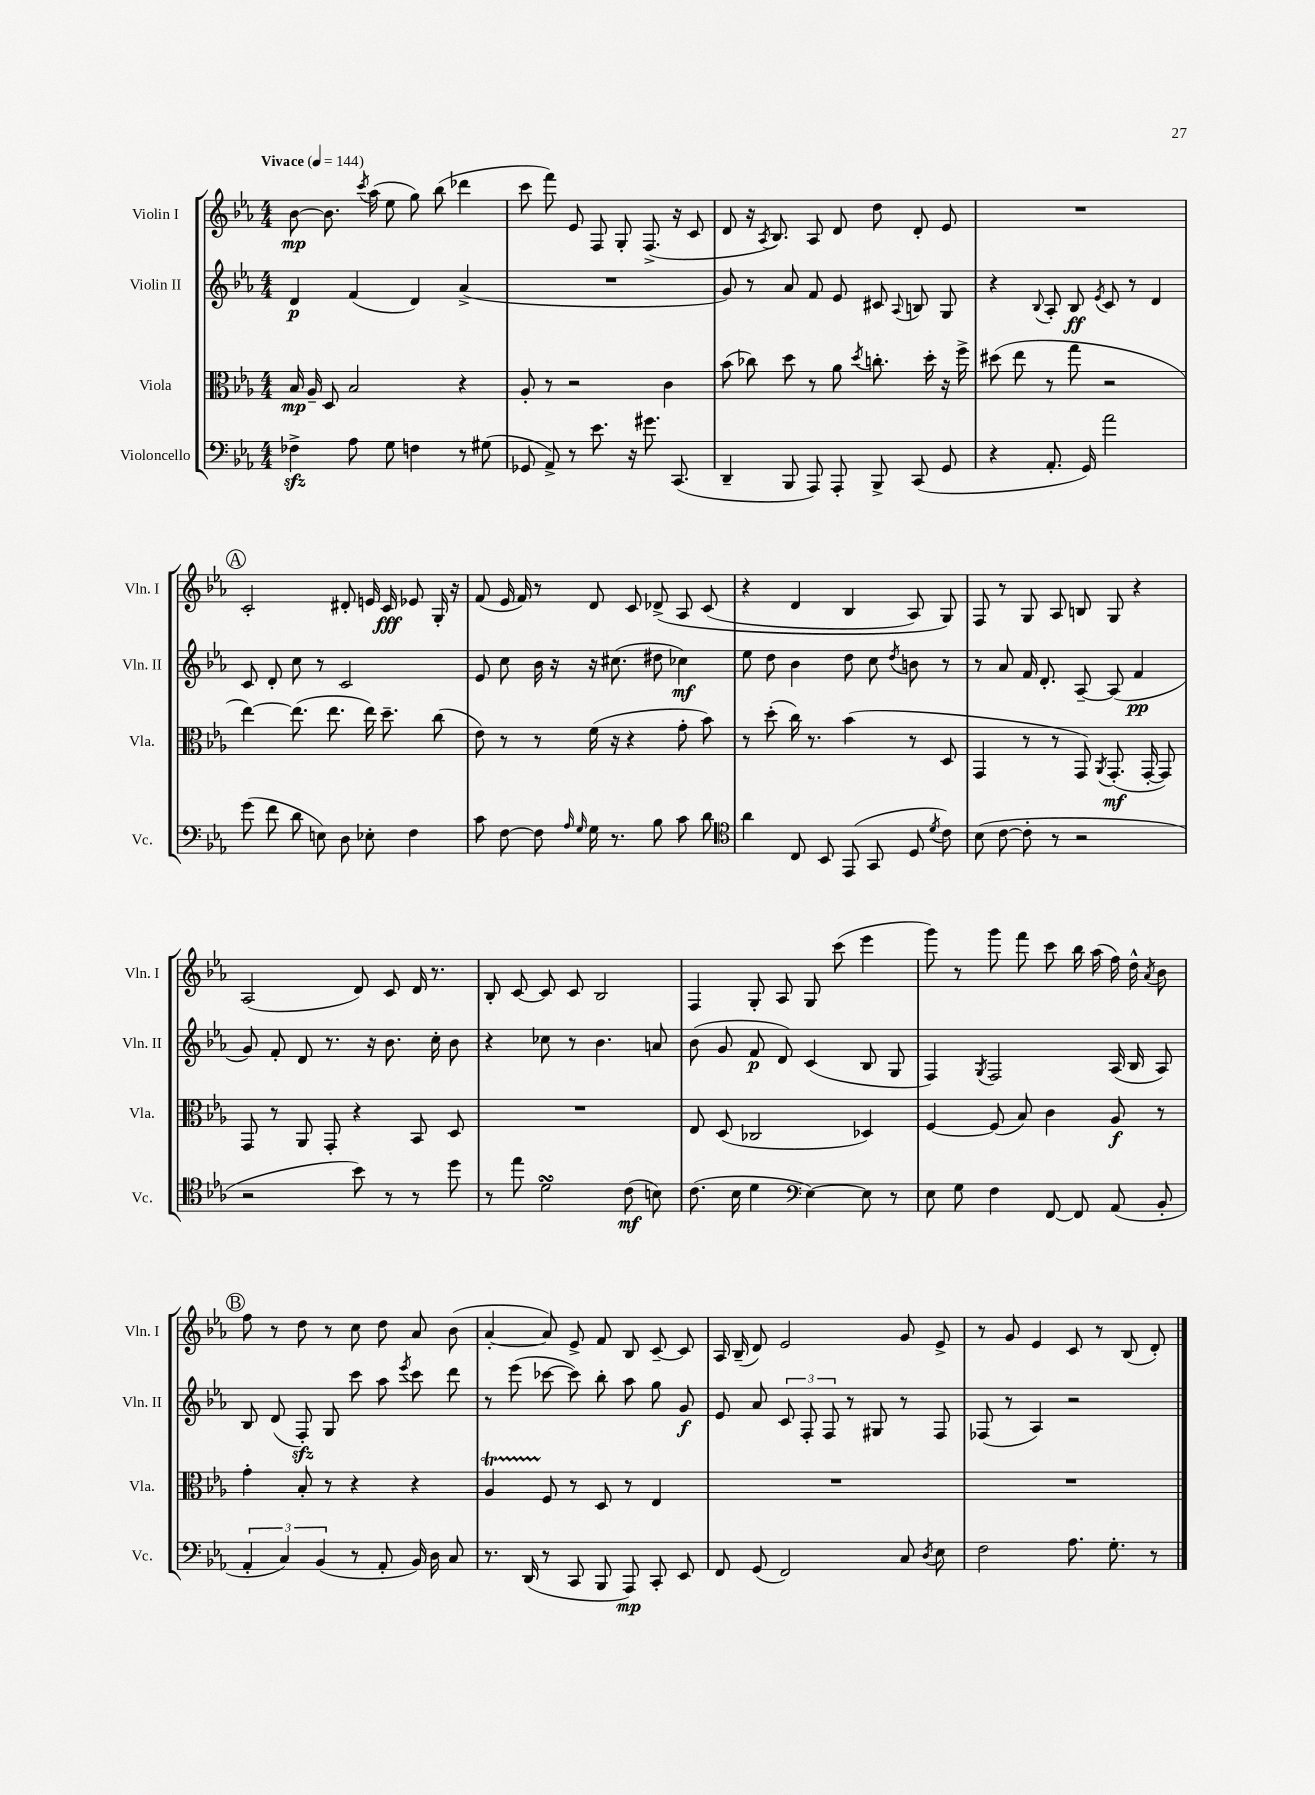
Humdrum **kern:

**kern	**kern	**kern	**kern
*staff4	*staff3	*staff2	*staff1
*clefF4	*clefC3	*clefG2	*clefG2
*k[b-e-a-]	*k[b-e-a-]	*k[b-e-a-]	*k[b-e-a-]
*M4/4	*M4/4	*M4/4	*M4/4
*MM144	*MM144	*MM144	*MM144
4F-^	16B-	4d	[8b-
.	16A-~	.	.
.	8D	.	8.b-]
8A-	2B-	(4f	.
.	.	.	8qccc
.	.	.	(16aa-
8G	.	.	8ee-
4F	.	4d)	8gg)
.	.	.	(8bb-
8r	4r	(4a-^	4ddd-
(8G#	.	.	.
=	=	=	=
8GG-	8A-'	1r	8ccc
8AA-^)	8r	.	8fff)
8r	2r	.	8e-
8.e-	.	.	8F
.	.	.	8G'
16r	.	.	.
8.g#	.	.	(8.F^
.	4c	.	.
(8.CC	.	.	16r
.	.	.	8c
=	=	=	=
4DD~	(8b-	8g)	8d
.	8cc-)	8r	16r
.	.	.	8qA-
.	.	.	8.B-)
8BBB-	8dd	8a-	.
8AAA-)	8r	8f	8A-
8AAA-'	8a-	8e-	8d
.	8qdd	.	.
8BBB-^	8.cc'	8c#	8dd
.	.	8qqA-	.
(8CC	.	8B	8d'
.	16dd'	.	.
8GG	16r	8G	8e-
.	16ff^	.	.
=	=	=	=
4r	(8dd#	4r	1r
.	8ee-	.	.
.	.	8qqB-	.
8.AA-'	8r	8A-'	.
.	8gg	8B-	.
16GG)	.	.	.
.	.	8qe-	.
2a-	2r	8c	.
.	.	8r	.
.	.	4d	.
=	=	=	=
(8g	[4ee-)	8c	2c'
8f	.	8d'	.
8d	(8.ee-]	8cc	.
8E)	.	8r	.
.	8.ee-	.	.
8D	.	2c	8d#'
8E-'	16ee-)	.	16e
.	8.dd~	.	16c
4F	.	.	8e-
.	(8cc	.	16G'
.	.	.	16r
=	=	=	=
8c	8e-)	8e-	(8f
[8F	8r	8cc	16e-
.	.	.	16f)
8F]	8r	16b-	8r
.	.	16r	.
16qqA-	.	.	.
16qqG	.	.	.
16G	(16f	16r	8d
8.r	16r	(8.cc#	.
.	4r	.	8c
8B-	.	8dd#	&(8d-^
8c	8g'	4cc-)	8A-
8d	8b-)	.	(8c
=	=	=	=
*clefC4	*	*	*
4a-	8r	8ee-	4r
.	(8dd'	8dd	.
8C	16cc)	4b-	4d
.	8.r	.	.
8BB-	.	.	.
(8EE-	(4b-	8dd	4B-
8GG	.	8cc	.
.	.	8qdd	.
8D	8r	8b	8A-)
8qd	.	.	.
8c)	8D	8r	8G&)
=	=	=	=
(8B-	4GG	8r	8F
[8c	.	8a-	8r
8c']	8r	16f	8G
.	.	8.d'	.
8r	8r	.	8A-
2r	8GG)	[8A-~	8B
.	8qAA-	.	.
.	(8.GG'	(8A-]	8G
.	.	4f	4r
.	[16GG'	.	.
.	8GG])	.	.
=	=	=	=
2r	8GG	8g)	(2A-
.	8r	8f'	.
.	8AA-	8d	.
.	8GG'	8.r	.
8b-)	4r	.	8d)
.	.	16r	.
8r	.	8.b-	8c
8r	8BB-	.	16d
.	.	16cc'	8.r
8dd	8D	8b-	.
=	=	=	=
8r	1r	4r	8B-'
8ee-	.	.	[8c
2d	.	8cc-	8c]
.	.	8r	8c
.	.	4.b-	2B-
(8c	.	.	.
8B)	.	8a	.
=	=	=	=
(8.c	8E-	(8b-	4F
.	(8D	8g	.
16B-	.	.	.
4d	2C-	8f	8G'
.	.	8d)	8A-
*clefF4	*	*	*
[4E-)	.	(4c	8G
.	.	.	(8ccc
8E-]	4D-)	8B-	4eee-
8r	.	8G	.
=	=	=	=
8E-	[4F	4F)	8ggg)
8G	.	.	8r
.	.	8qG	.
4F	(8F]	2F	8ggg
.	8B-)	.	8fff
[8FF	4c	.	8ccc
8FF]	.	.	16bb-
.	.	.	(16aa-
(8AA-	8A-	(16A-	16ff)
.	.	16B-	16dd^^
.	.	.	8qa-
8BB-'	8r	8A-)	8b-
=	=	=	=
6AA-'	4g'	8B-	8ff
.	.	(8d	8r
6C)	.	.	.
.	8B-'	8F')	8dd
(6BB-	.	.	.
.	8r	8G	8r
8r	4r	8ccc	8cc
8AA-'	.	8aa-	8dd
.	.	8qeee-	.
16BB-)	4r	8ccc	8a-
16D	.	.	.
8C	.	8ddd	(8b-
=	=	=	=
8.r	4A-	8r	[4a-'
.	.	(8eee-	.
(16DD	.	.	.
8r	8F	[8ccc-	8a-])
8CC	8r	8ccc-])	8e-^
8BBB-	8D	8bb-'	8f
8AAA-)	8r	8aa-	8B-
8CC'	4E-	8gg	[8c~
8EE-	.	8g	8c]
=	=	=	=
8FF	1r	8e-	16A-
.	.	.	(16B-~
(8GG	.	8a-	8d)
2FF)	.	12c	2e-
.	.	12F'	.
.	.	12F	.
.	.	8r	.
.	.	8G#	.
8C	.	8r	8g
8qD	.	.	.
8E-	.	8F	8e-^
=	=	=	=
2F	1r	(8F-	8r
.	.	8r	8g
.	.	4A-)	4e-
8.A-	.	2r	8c
.	.	.	8r
8.G'	.	.	.
.	.	.	(8B-
8r	.	.	8d')
==	==	==	==
*-	*-	*-	*-
